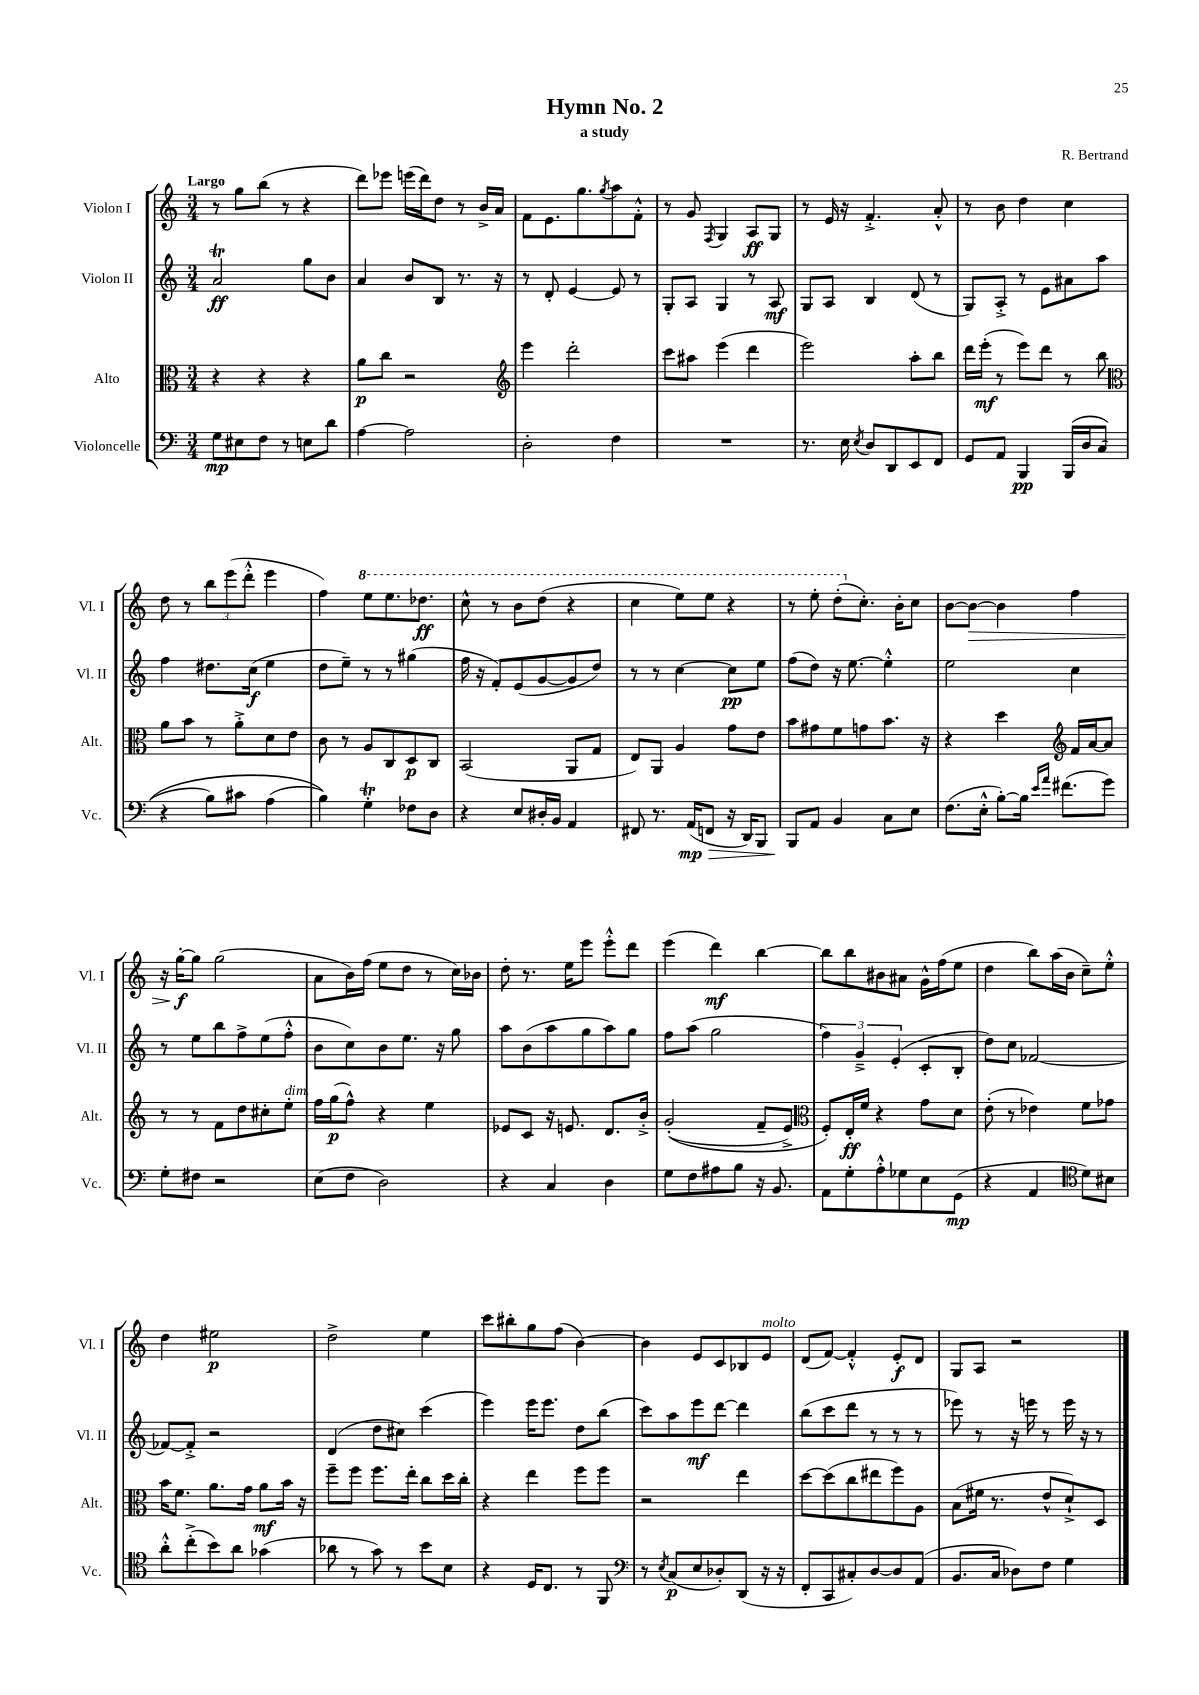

**kern	**kern	**kern	**kern
*staff4	*staff3	*staff2	*staff1
*clefF4	*clefC3	*clefG2	*clefG2
*k[]	*k[]	*k[]	*k[]
*M3/4	*M3/4	*M3/4	*M3/4
8G	4r	2a	8r
8E#	.	.	8gg
8F	4r	.	(8bb
8r	.	.	8r
8E	4r	8gg	4r
8d	.	8b	.
=	=	=	=
[4A	8a	4a	8ddd)
.	8cc	.	8eee-
2A]	2r	8b	(16eee
.	.	.	16ddd)
.	.	8B	8dd
.	.	8.r	8r
.	.	.	16b^
.	.	16r	16a
=	=	=	=
*	*clefG2	*	*
2D'	4eee	8r	8f
.	.	8d'	8.e
.	2ddd'	[4e	.
.	.	.	8.gg
.	.	.	8qgg
4F	.	8e]	8aa
.	.	8r	8f'^^
=	=	=	=
2.r	8ccc	8G'	8r
.	8aa#	8A	8g
.	.	.	8qF
.	(4eee	4G	4G
.	4ddd	8r	8A
.	.	8A	8G
=	=	=	=
8.r	2eee)	8G	8r
.	.	8A	16e
16E	.	.	16r
8qE	.	.	.
8D	.	4B	4.f'^
8DD	.	.	.
8EE	8aa'	(8d	.
8FF	8bb	8r	8a'^^
=	=	=	=
8GG	16ddd	8G)	8r
.	(16eee'	.	.
8AA	8r	8A'^	8b
4BBB	8eee)	8r	4dd
.	8ddd	8e	.
&(16BBB	8r	8a#	4cc
16D	.	.	.
(8C	8bb	8aa	.
=	=	=	=
*	*clefC3	*	*
4r	8a	4ff	8dd
.	8b	.	8r
8B)	8r	8.dd#	12bb
.	.	.	(12eee
8c#	8a'^	.	.
.	.	.	12ddd'^^
.	.	(16cc	.
(4A	8d	4ee	4eee
.	8e	.	.
=	=	=	=
4B)&)	8c	8dd	4ff)
.	8r	8ee~)	.
4G'	8A	8r	8eee
.	8C	8r	8.eee
8F-	8D	(4gg#	.
.	.	.	8.ddd-
8D	8C	.	.
=	=	=	=
4r	(2BB	16ff	8ccc^^
.	.	16r	.
.	.	8f')	8r
8E	.	(8e	8bb
16D#'	.	[8g	(8ddd
16BB	.	.	.
4AA	8AA	8g]	4r
.	8G	8dd)	.
=	=	=	=
8FF#	8E)	8r	4ccc
8.r	8AA	8r	.
.	4A	[4cc	8eee)
(16AA	.	.	.
8FF	.	.	8eee
16r	8g	8cc]	4r
16DD)	.	.	.
8BBB	8e	8ee	.
=	=	=	=
8BBB	8b	(8ff	8r
8AA	8g#	8dd)	8eee'
4BB	8f	16r	(8ddd'
.	.	[8.ee	.
.	8g	.	8.cc')
8C	8.b	4ee'^^]	.
.	.	.	16b'
8E	.	.	8cc
.	16r	.	.
=	=	=	=
(8.F	4r	2ee	[8b
.	.	.	8b_
16E'^^	.	.	.
[8B')	4dd	.	4b]
16B]	.	.	.
16qqe	.	.	.
16qqa	.	.	.
(8.f#	.	.	.
*	*clefG2	*	*
.	16f	4cc	4ff
.	[16a	.	.
8g)	8a]	.	.
=	=	=	=
8G'	8r	8r	16r
.	.	.	[16gg'
8F#	8r	8ee	8gg]
2r	8f	8bb	(2gg
.	8dd	8ff^	.
.	8cc#'	(8ee	.
.	8ee'	8ff'^^	.
=	=	=	=
(8E	16ff	8b	8a
.	(16gg	.	.
8F	8ff^^)	8cc)	16b)
.	.	.	(16ff
2D)	4r	8b	8ee
.	.	8.ee	8dd
.	4ee	.	8r
.	.	16r	.
.	.	8gg	16cc)
.	.	.	16b-
=	=	=	=
4r	8e-	8aa	8dd'
.	8c	(8b	8.r
4C	16r	8aa	.
.	8.e	.	16ee
.	.	8gg	8eee
4D	8.d	8aa)	8eee'^^
.	.	8gg	8ddd
.	16b'^	.	.
=	=	=	=
8G	&((2g'	8ff	(4eee
8F	.	(8aa	.
8A#	.	2gg	4ddd)
8B	.	.	.
16r	8f~	.	[4bb
8.BB	.	.	.
.	8e^)	.	.
=	=	=	=
*	*clefC3	*	*
8AA	8F'&)	6ff)	8bb]
8G'	16E'	.	8bb
.	.	6g~^	.
.	16f	.	.
8A'^^	4r	.	8b#
.	.	(6e'	.
8G-	.	.	8a#
8E	8g	8c'	16g^^
.	.	.	(16ff
(8GG	8d	8B'	8ee
=	=	=	=
4r	(8e'	8dd)	4dd
.	8r	8cc	.
4AA	4e-)	[2f-	8bb)
.	.	.	(16aa
.	.	.	16b
*clefC4	*	*	*
8d)	8f	.	8cc~)
8B#	8g-	.	8ee'^^
=	=	=	=
8a'^^	16b	8f-_	4dd
.	8.f	.	.
(8cc'^	.	8f-'^]	.
8b)	8.a	2r	2ee#
8a	.	.	.
.	16g	.	.
(4g-	8a	.	.
.	16b	.	.
.	16r	.	.
=	=	=	=
8a-	8ff~	(4d	2dd^
8r	8ff	.	.
8g)	8.ff	8dd	.
8r	.	8cc#)	.
.	16ee'	.	.
8b	8cc	(4ccc	4ee
8B	16dd	.	.
.	16cc'	.	.
=	=	=	=
4r	4r	4eee)	8ccc
.	.	.	8bb#'
16D	4ee	16eee	8gg
8.C	.	8.eee	.
.	.	.	(8ff
8r	8ff	8dd	[4b)
8FF	8ff	(8bb	.
=	=	=	=
*clefF4	*	*	*
8r	2r	8ccc)	4b]
8qE	.	.	.
(8C	.	8aa	.
8E	.	8eee	8e
8D-')	.	[8ddd	8c
(8DD	4ee	4ddd]	8B-
16r	.	.	8e
16r	.	.	.
=	=	=	=
8FF'	[8dd	(8bb	(8d
8CC	(8dd]	8ccc	[8f)
8C#')	8cc	8ddd	4f'^^]
[8D	8ee#	8r	.
8D]	8ff)	8r	8e'
(8AA	8A	8r	8d
=	=	=	=
8.BB	(8B	8eee-)	8G
.	16f#	8r	8A
16C	8.r	.	.
8D-)	.	16r	2r
.	.	16eee	.
8F	8e^^	8r	.
4G	8d`^)	16eee	.
.	.	16r	.
.	8D	8r	.
==	==	==	==
*-	*-	*-	*-
